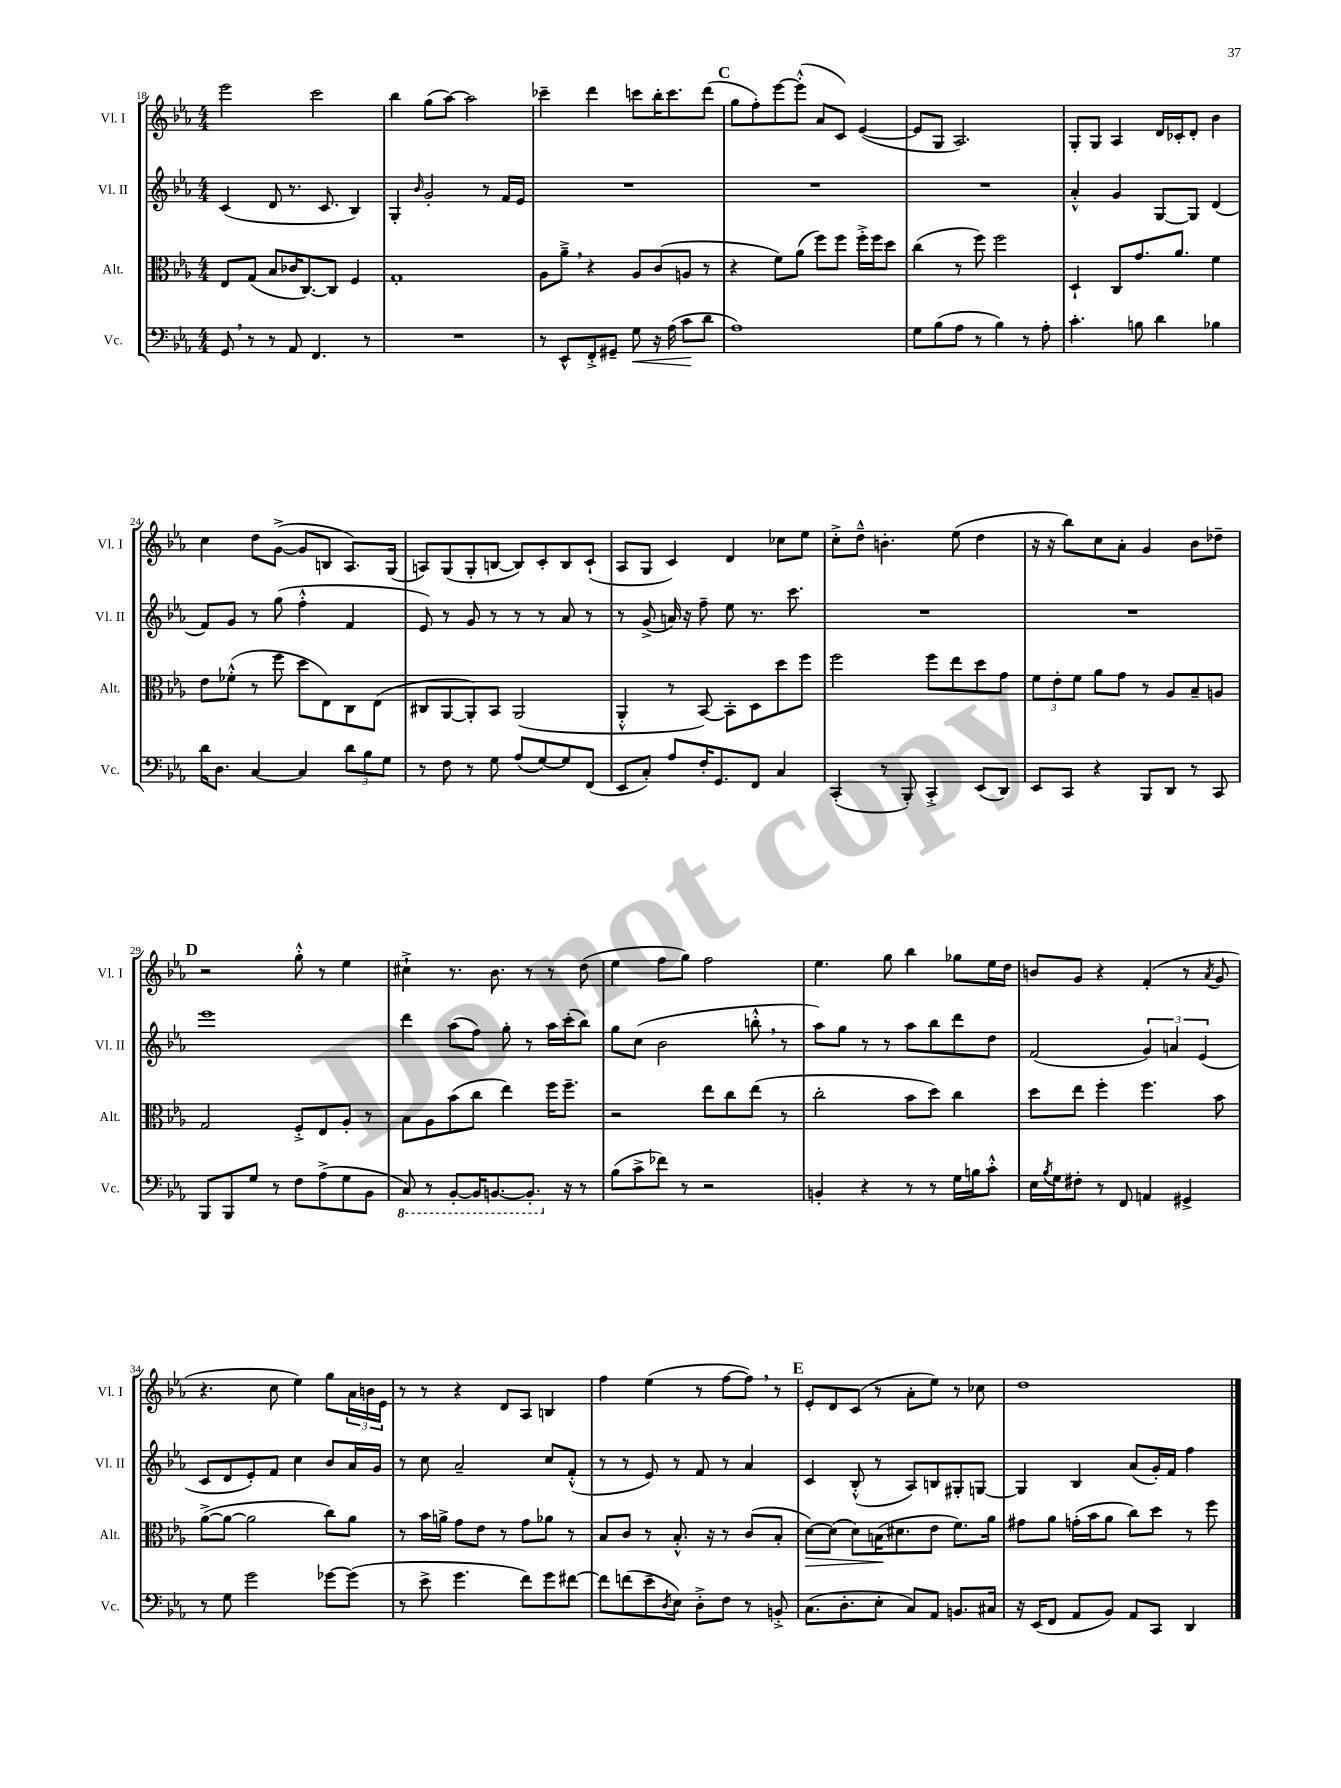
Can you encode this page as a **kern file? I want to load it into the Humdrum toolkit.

**kern	**kern	**kern	**kern
*staff4	*staff3	*staff2	*staff1
*clefF4	*clefC3	*clefG2	*clefG2
*k[b-e-a-]	*k[b-e-a-]	*k[b-e-a-]	*k[b-e-a-]
*M4/4	*M4/4	*M4/4	*M4/4
8GG/	8E-/L	(4c/	2eee-\
8r	(8G/J	.	.
8r	8B-/L	8d/	.
8AA-/	16c-/K	8.r	.
.	[8.C/)	.	.
4.FF/	.	.	2ccc\
.	.	8.c/	.
.	8C/]J	.	.
.	4F/	4B-/)	.
8r	.	.	.
=	=	=	=
1r	1G'	4G'/	4bb-\
.	.	16qqb-/	.
.	.	2g'/	(8gg\L
.	.	.	[8aa-\J)
.	.	.	2aa-\]
.	.	8r	.
.	.	16f/LL	.
.	.	16e-/JJ	.
=	=	=	=
8r	8A-\L	1r	4ccc-~\
8EE-^^/L	8a-~^\J	.	.
8FF'^/	4r	.	4ddd\
8GG#~/J	.	.	.
8G\	8A-/L	.	8ccc\L
16r	(8c/	.	16bb-'\K
(16A-\	.	.	8.ccc\
8c\L	8A/J	.	.
8d\J	8r	.	(8ddd\J
=	=	=	=
1A-)	4r	1r	8gg\L
.	.	.	8ff'\)
.	8f\L)	.	[8eee-\
.	(8a-\J	.	(8eee-'^^\]J
.	8ff\L)	.	8a-/L
.	8ff\J	.	8c/J)
.	16ff'^\LL	.	([4e-/
.	16ff\J	.	.
.	8dd\J	.	.
=	=	=	=
8G\L	(4cc\	1r	8e-/]L
(8B-\	.	.	8G/J
8A-\J	8r	.	2.A-/)
8r	8ff\)	.	.
4B-\)	2ff\	.	.
8r	.	.	.
8A-'\	.	.	.
=	=	=	=
4.c'\	4D`/	4a-'^^/	8G'/L
.	.	.	8G/J
.	8C/L	4g/	4A-/
8B\	8.g/	.	.
4d\	.	[8G/L	16d/LL
.	8.a-/J	.	16c-'/J
.	.	8G/]J	8d'/J
4B-\	4f\	(4d/	4b-\
=	=	=	=
16d\LK	8e-\L	8f/L)	4cc\
8.D\J	.	.	.
.	(8f-'^^\J	8g/J	.
[4C/	8r	8r	8dd\L
.	8ff\	(8gg\	([8g^\J
4C/]	8dd\L	4ff'^^\	8g/]L
.	8E-\)	.	8B/J
12d\L	8C\	4f/	8.A-/L)
12B-\	.	.	.
.	(8E-\J	.	.
12G\J	.	.	.
.	.	.	(16G/Jk
=	=	=	=
8r	8C#/L	8e-/)	8A/L)
8F\	[8AA-/	8r	(8G/
8r	8AA-'/])	8g/	8G'/
8G\	8BB-/J	8r	[8B/J
(8A-/L	(2AA-/	8r	8B/]L)
[8G/)	.	8r	8c'/
8G/]	.	8a-/	8B/
(8FF/J	.	8r	(8c`/J
=	=	=	=
8EE-/L	4AA-'^^/	8r	8A-/L
8C'/J)	.	(8g^/	8G/J
8A-/L	8r	16a/)	4c/)
.	.	16r	.
16F'/K	[8BB-/)	8ff~\	.
8.GG/	.	.	.
.	8BB-'\]L	8ee-\	4d/
8FF/J	8D\	8.r	.
4C/	8dd\	.	8cc-\L
.	.	8.ccc\	.
.	8ff\J	.	8ee-\J
=	=	=	=
(4CC'/	2ff\	1r	8cc'^\L
.	.	.	8dd~^^\J
8r	.	.	4.b'\
8BBB-'/)	.	.	.
4CC'^/	8ff\L	.	.
.	8ee-\	.	(8ee-\
(8EE-/L	8dd\	.	4dd\
8DD/J)	8g\J	.	.
=	=	=	=
8EE-/L	12f\L	1r	16r
.	.	.	16r
.	12e-'\	.	.
8CC/J	.	.	8bb-\L)
.	12f\J	.	.
4r	8a-\L	.	8cc\
.	8g\J	.	8a-'\J
8BBB-/L	8r	.	4g/
8DD/J	8A-/L	.	.
8r	8B-~/	.	8b-\L
8CC/	8A/J	.	8dd-~\J
=	=	=	=
8BBB-/L	2G/	1eee-	2r
8BBB-/	.	.	.
8G/J	.	.	.
8r	.	.	.
8F\L	8F'^/L	.	8gg'^^\
(8A-^\	8E-/	.	8r
8G\	8A-'/J	.	4ee-\
8BB-\J	8r	.	.
=	=	=	=
8CC/)	8B-\L	4ddd\	4cc#`^\
8r	8A-\	.	.
[8BBB-'/L	(8b-\	(8aa-\L	8.r
16BBB-/]K	8cc\J	8ff\J)	.
[8.BBB/	.	.	8.b-\
.	4ee-\)	8gg'\	.
8.BBB'/]J	.	8r	8r
.	16ff\LK	16aa-\LL	8r
16r	8.ff~\J	(16ccc'\J	.
8r	.	8bb-\J)	(8dd\
=	=	=	=
(8B-\L	2r	8gg\L	4ee-\
8c^\	.	(8cc\J	.
8f-\J)	.	2b-\	8ff\L
8r	.	.	8gg\J)
2r	8ee-\L	.	2ff\
.	8cc\	.	.
.	(8ee-\J	8bb'^^\	.
.	8r	8r	.
=	=	=	=
4BB'/	2cc'\	8aa-\L)	4.ee-\
.	.	8gg\J	.
4r	.	8r	.
.	.	8r	8gg\
8r	8b-\L	8aa-\L	4bb-\
8r	8dd\J)	8bb-\	.
16G\LL	4cc\	8ddd\	8gg-\L
16B\J	.	.	.
8c'^^\J	.	8dd\J	16ee-\L
.	.	.	16dd\JJ
=	=	=	=
16E-\LL	8dd\L	(2f/	8b/L
8qB-/	.	.	.
16G\J	.	.	.
8F#'\J	8ee-\J	.	8g/J
8r	4ff'\	.	4r
8FF/	.	.	.
4AA/	4.ff\	6g/)	(4f'/
.	.	6a/	.
4GG#^/	.	.	8r
.	.	(6e-/	.
.	.	.	8qa-/
.	8b-\	.	8g/
=	=	=	=
8r	([8a-^\L	8c/L	4.r
8G\	8a-\_J	8d/	.
2g\	2a-\]	8e-'/)	.
.	.	8f/J	8cc\
.	.	4cc\	4ee-\)
[8g-\L	8cc\L)	8b-/L	8gg\L
(8g-\]J	8a-\J	16a-/L	24a-\L
.	.	.	24b\
.	.	16g/JJ	.
.	.	.	24e-\JJ
=	=	=	=
8r	8r	8r	8r
8e-^\	16b-\LL	8cc\	8r
.	16a^\JJ	.	.
4.g\	8g\L	2a-~/	4r
.	8e-\J	.	.
.	8r	.	8d/L
8f\L)	8g\L	.	8A-/J
8g\	8a-\J	8cc/L	4B/
[8f#\J	8r	(8f'^^/J	.
=	=	=	=
8f#\]L	8B-/L	8r	4ff\
(8f\	8c/J	8r	.
8e-~\	8r	8e-/)	(4ee-\
8qD/	.	.	.
8E-\J)	8.B-'^^/	8r	.
8D'^\L	.	8f/	8r
.	16r	.	.
8F\J	8r	8r	[8ff\L
8r	(8c/L	4a-/	8ff\]J)
8BB'^/	8B-'/J	.	8r
=	=	=	=
(8.C\L	[8d\L)	4c/	8e-'/L
.	(8d\]J	.	8d/
8.D'\	.	.	.
.	8d\L)	(8B-'^^/	(8c/J
8E-'\J	(16B\K	8r	8r
.	8.d#\	.	.
8C/L)	.	8A-/L)	8a-'\L
8AA-/J	8e-\J	8B/	8ee-\J)
8.BB/L	8.f\L)	8G#'/	8r
.	.	[8G/J	8cc-\
16C#/Jk	16a-\Jk	.	.
=	=	=	=
16r	8g#\L	4G/]	1dd
(16EE-/LK	.	.	.
8FF/J	8a-\J	.	.
8AA-/L	(16g'\LL	4B-/	.
.	16b-\J	.	.
8BB-/J)	8a-\J	.	.
8AA-/L	8cc\L)	(8a-/L	.
8CC/J	8dd\J	16g'/L)	.
.	.	16f/JJ	.
4DD/	8r	4ff\	.
.	8ff\	.	.
==	==	==	==
*-	*-	*-	*-
